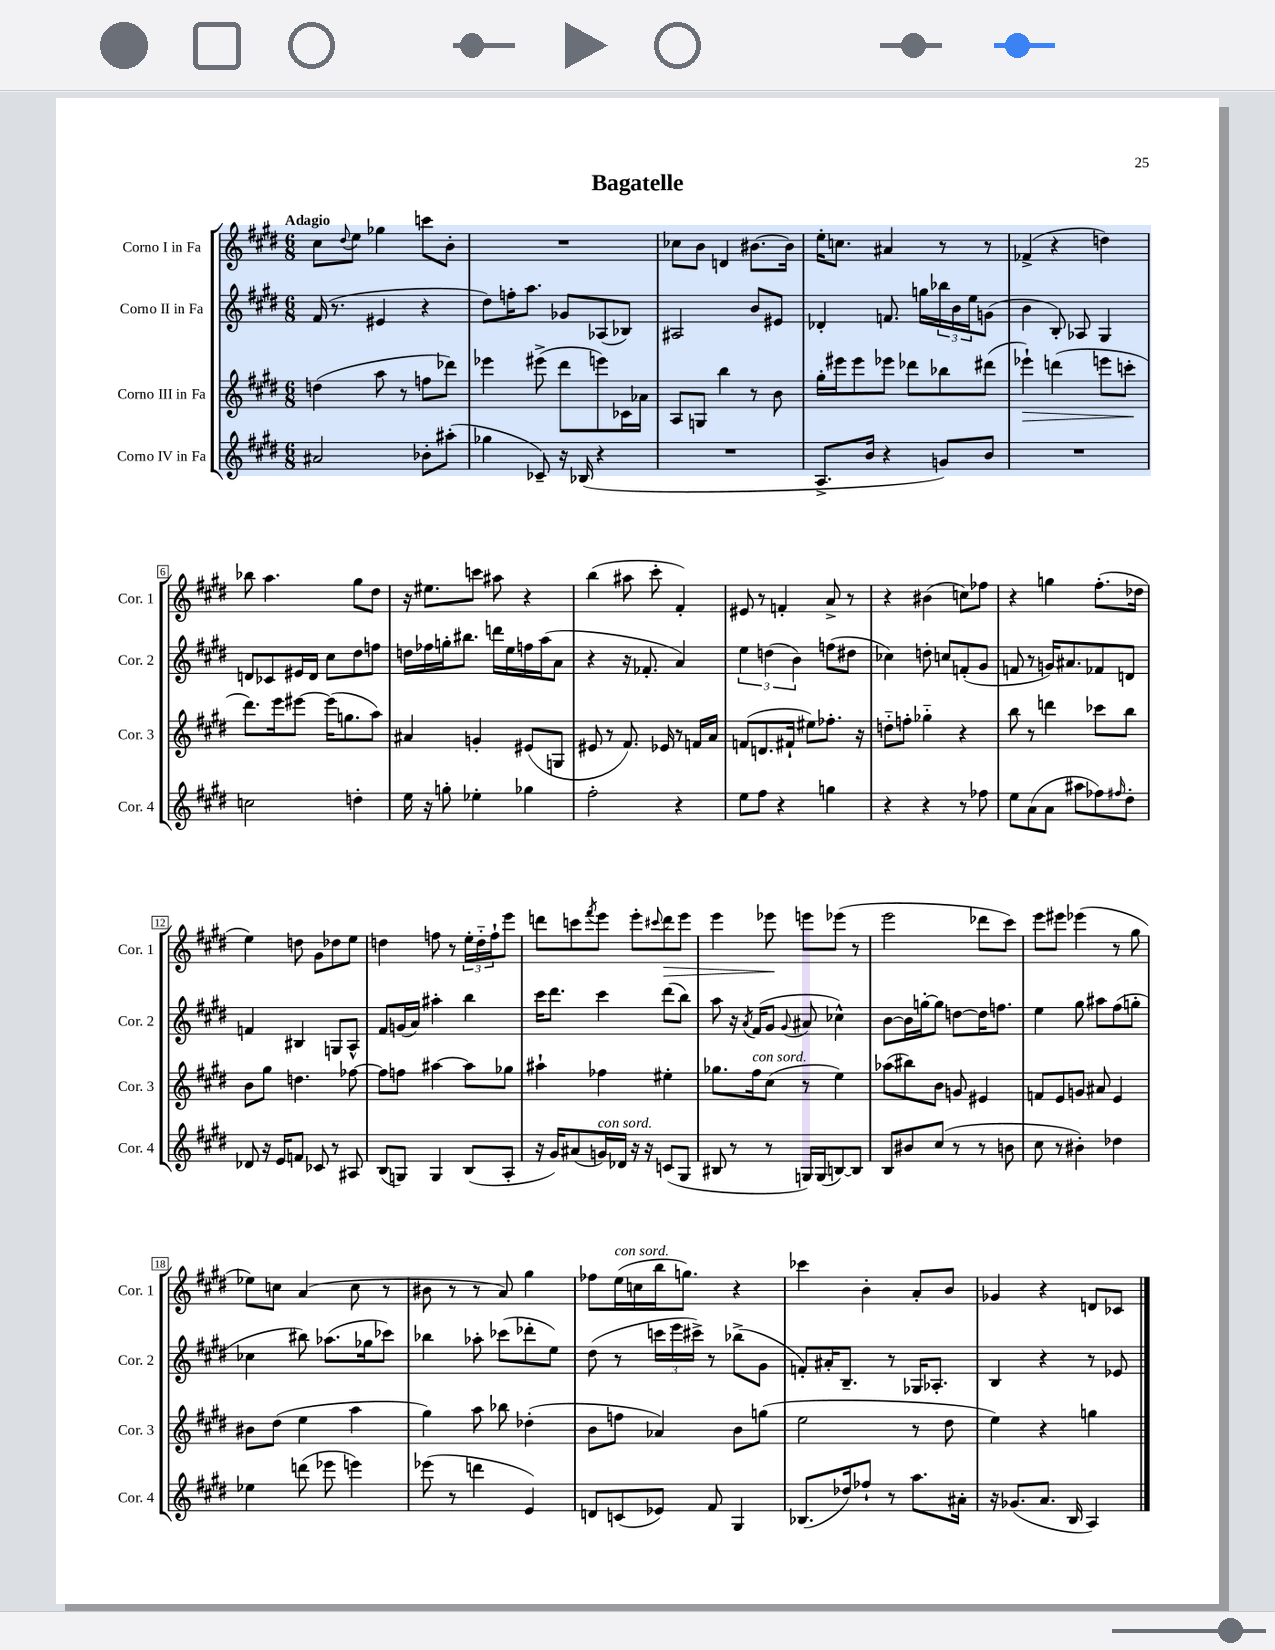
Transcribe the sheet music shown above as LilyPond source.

\header { title = "Bagatelle" }
<<
\new StaffGroup <<
\new Staff = "s0" \with { instrumentName = "Corno I in Fa" shortInstrumentName = "Cor. 1" } {
    \clef treble \key e \major \numericTimeSignature \time 6/8 \tempo "Adagio"
    cis''8 \appoggiatura { dis''8 } e''8 ges''4 c'''8 b'8-. |
    R2. |
    ces''8 b'8 d'4 bis'8.~ bis'16 |
    e''16-. c''8. ais'4 r8 r8 |
    fes'4->( r4 d''4) |
    bes''8 a''4. gis''8 dis''8 |
    r16 eis''8. c'''8 ais''8 r4 |
    b''4( ais''8 cis'''8-. fis'4-.) |
    eis'8 r8 f'4-. a'8-> r8 |
    r4 bis'4( c''8) fes''8 |
    r4 g''4 fis''8.-.( des''16 |
    e''4) d''8 gis'8 des''8 e''8 |
    d''4 f''8 r8 \tuplet 3/2 { e''16-. d''16-_ f''16-! } e'''8 |
    d'''8 c'''8 \acciaccatura { fis'''8 } e'''8 e'''8-. \appoggiatura { cis'''8 } d'''8\> e'''8 |
    e'''4 ees'''8\! e'''8 ees'''8( r8 |
    e'''2 des'''8 cis'''8) |
    e'''8 eis'''8 ees'''4( r8 gis''8 |
    ees''8) c''8 a'4( c''8 r8 |
    bis'8 r8 r8 a'8) gis''4 |
    fes''8 e''16^\markup { \italic "con sord." }( c''16 b''16 g''8.) r4 |
    ces'''4 b'4-. a'8-. b'8 |
    ges'4 r4 d'8 ces'8 \bar "|." |
}
\new Staff = "s1" \with { instrumentName = "Corno II in Fa" shortInstrumentName = "Cor. 2" } {
    \clef treble \key e \major \numericTimeSignature \time 6/8
    fis'16( r8. eis'4 r4 |
    dis''8) f''16-. a''8. ges'8 aes8( bes8) |
    ais2 b'8 eis'8 |
    des'4-. f'8. g''16 \tuplet 3/2 { bes''16 b'16 e''16 } g'8( |
    b'4 b8-.) aes8 gis4 |
    d'8 ces'8 eis'16 d'16 cis''8 dis''8 f''8 |
    d''16 fes''16 g''16-. bis''8. d'''16 e''16 f''16 a''16( a'8 |
    r4 r16 fes'8.-. a'4) |
    \tuplet 3/2 { e''4 d''4( b'4) } f''8( dis''8 |
    ces''4) d''8-. c''8 f'8-.( gis'8 |
    f'8 r8 g'16) ais'8. fes'8 d'8 |
    f'4 bis4 g8 a8-^ |
    fis'8 g'16( a'16) ais''4-. b''4 |
    cis'''16 dis'''8. cis'''4 dis'''8( b''8) |
    a''8 r16 \acciaccatura { a'8 } fis'16( gis'8 \appoggiatura { gis'8 } ais'8 ces''4-^) |
    b'8~ b'16 g''16~-. g''8 d''8~ d''16 f''8. |
    e''4 gis''8 ais''8 fis''8( g''8-. |
    ces''4 bis''8) aes''8.( ges''16 ces'''8) |
    bes''4 aes''8-. ces'''8( des'''8-. e''8) |
    dis''8( r8 \tuplet 3/2 { c'''16 e'''16 cis'''16->) } r8 bes''8->( gis'8 |
    f'8-.) ais'16-. b8.-- r8 ges16 aes8.-. |
    b4 r4 r8 ees'8 \bar "|." |
}
\new Staff = "s2" \with { instrumentName = "Corno III in Fa" shortInstrumentName = "Cor. 3" } {
    \clef treble \key e \major \numericTimeSignature \time 6/8
    d''4( a''8 r8 f''8 des'''8) |
    ees'''4 eis'''8->( dis'''8 e'''8) ces'16 aes'16 |
    a8 g8 b''4 r8 b'8 |
    gis''16-. eis'''16 eis'''8 ees'''8 des'''8 bes''8 dis'''8( |
    ees'''4-!\>) d'''4( e'''8 c'''8-.\! |
    dis'''8.) e'''16 eis'''8~ eis'''16( g''8. a''8) |
    ais'4 g'4-. eis'8( g8 |
    eis'8 r8 fis'8.) ees'16 r8 f'16 a'16 |
    f'8( d'8. fis'16-! eis''8) fes''8.-. r16 |
    d''8-_ f''8-. ges''4-_ r4 |
    b''8 r8 d'''4 ces'''8 b''8 |
    b'8 gis''8 d''4. fes''8~ |
    fes''8 f''8 ais''4~ ais''8 ges''8 |
    ais''4-! fes''4 eis''4-. |
    ges''8. fis''16^\markup { \italic "con sord." } cis''8( r8 e''4) |
    aes''8( bis''8) b'8 g'8 eis'4 |
    f'8 e'8 g'8 ais'8 e'4 |
    bis'8 dis''8( e''4 a''4 |
    gis''4) a''8 bes''8 des''4-.( |
    b'8 f''8 aes'4) b'8 g''8( |
    e''2 r8 dis''8 |
    e''4) r4 g''4 \bar "|." |
}
\new Staff = "s3" \with { instrumentName = "Corno IV in Fa" shortInstrumentName = "Cor. 4" } {
    \clef treble \key e \major \numericTimeSignature \time 6/8
    ais'2 bes'8-. ais''8-.( |
    ges''4 ces'8--) r16 bes16( r4 |
    R2. |
    a8.-> b'16 r4 g'8) b'8 |
    R2. |
    c''2 d''4-. |
    e''16 r16 g''8-. ees''4-. ges''4 |
    fis''2-. r4 |
    e''8 fis''8 r4 g''4 |
    r4 r4 r8 fes''8 |
    e''8 a'8( a'8 ais''8 fes''8) \grace { fis''16 } dis''8-. |
    des'8 r16 e'16 f'8 ces'8 r8 ais8 |
    b8( g8) g4 b8( a8-. |
    r16 gis'16) ais'8( g'16^\markup { \italic "con sord." }) des'16 r16 r16 c'8( gis8 |
    bis8 r8 r8 g16) g16( b8~) b8 |
    b8 bis'8 cis''8( r8 r8 b'8 |
    cis''8 r8 bis'4-.) des''4 |
    ees''4 d'''8( ees'''8 e'''4) |
    ees'''8( r8 d'''4 e'4) |
    d'8 c'8( ees'8) fis'8 gis4 |
    bes8.( des''16) fes''8-! r8 a''8. ais'16-. |
    r16 ges'8.( a'8. b16 a4) \bar "|." |
}
>>
>>
\layout { \context { \Score \override BarNumber.stencil = #(make-stencil-boxer 0.1 0.3 ly:text-interface::print) } }
